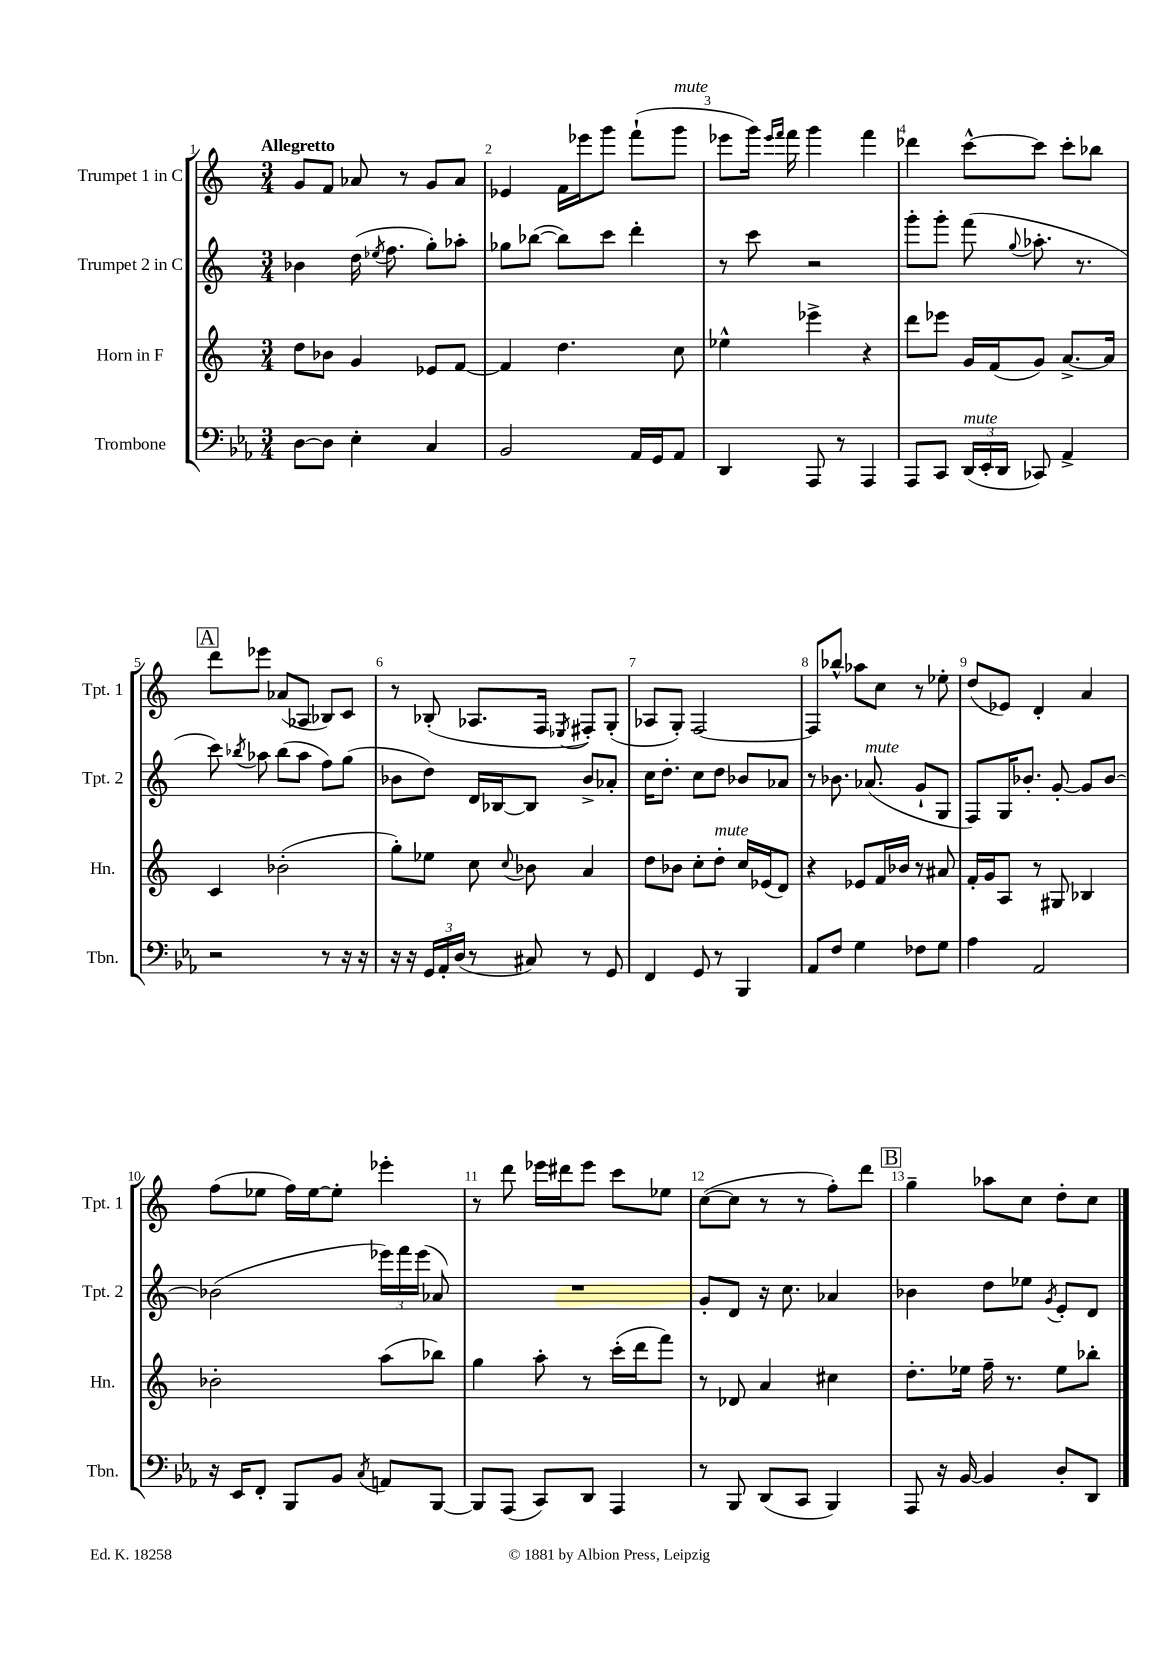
<<
\new StaffGroup <<
\new Staff = "s0" \with { instrumentName = "Trumpet 1 in C" shortInstrumentName = "Tpt. 1" } {
    \clef treble \key c \major \numericTimeSignature \time 3/4 \tempo "Allegretto"
    \autoBeamOff g'8[ f'8] aes'8 r8 g'8[ aes'8] |
    ees'4 f'16[ ees'''16 g'''8] f'''8[-!( g'''8]^\markup { \italic "mute" } |
    ees'''8[ g'''16]) \grace { ees'''16[ f'''16] } f'''16 g'''4 f'''4 |
    des'''4 c'''8[~-^ c'''8] c'''8[-. bes''8] |
    \mark \markup { \box "A" } d'''8[ ees'''8] aes'8[( aes8] bes8[) c'8] |
    r8 bes8-.( aes8.[ f16] \acciaccatura { ees8 } fis8[-.) g8]-.( |
    aes8[ g8]-.) f2~ |
    f8[ bes''8]-^ aes''8[ c''8] r8 ees''8-. |
    d''8[( ees'8]) d'4-. a'4 |
    f''8[( ees''8] f''16[) ees''16~ ees''8]-. ees'''4-. |
    r8 d'''8 ees'''16[ dis'''16 ees'''8] c'''8[ ees''8] |
    c''8[~( c''8] r8 r8 f''8[-.) d'''8] |
    \mark \markup { \box "B" } g''4-- aes''8[ c''8] d''8[-. c''8] \bar "|." |
}
\new Staff = "s1" \with { instrumentName = "Trumpet 2 in C" shortInstrumentName = "Tpt. 2" } {
    \clef treble \key c \major \numericTimeSignature \time 3/4
    \autoBeamOff bes'4 d''16( \acciaccatura { ees''8 } f''8. g''8[-.) aes''8]-. |
    ges''8[ bes''8]~( bes''8[) c'''8] d'''4-. |
    r8 c'''8 r2 |
    g'''8[-. g'''8]-. f'''8( \appoggiatura { g''8 } aes''8.-. r8. |
    \mark \markup { \box "A" } c'''8) \acciaccatura { bes''8 } aes''8 bes''8[( aes''8] f''8[) g''8]( |
    bes'8[ d''8]) d'16[ bes16~ bes8] bes'8[-> aes'8]-. |
    c''16[ d''8.]-. c''8[ d''8] bes'8[ aes'8] |
    r8 bes'8. aes'8.^\markup { \italic "mute" }( g'8[-! g8] |
    f8[) g16 bes'8.]-. g'8~-. g'8[ bes'8]~ |
    bes'2( \tuplet 3/2 { ees'''16[) f'''16 ees'''16]( } aes'8) |
    R2. |
    g'8[-. d'8] r16 c''8. aes'4 |
    \mark \markup { \box "B" } bes'4 d''8[ ees''8] \acciaccatura { g'8 } e'8[-. d'8] \bar "|." |
}
\new Staff = "s2" \with { instrumentName = "Horn in F" shortInstrumentName = "Hn." } {
    \clef treble \key c \major \numericTimeSignature \time 3/4
    \autoBeamOff d''8[ bes'8] g'4 ees'8[ f'8]~ |
    f'4 d''4. c''8 |
    ees''4-^ ees'''4-> r4 |
    d'''8[ ees'''8] g'16[ f'16( g'8]) a'8.[~-> a'16] |
    \mark \markup { \box "A" } c'4 bes'2-.( |
    g''8[-.) ees''8] c''8 \appoggiatura { c''8 } bes'8 a'4 |
    d''8[ bes'8] c''8[-. d''8]-.^\markup { \italic "mute" } c''16[ ees'16( d'8]) |
    r4 ees'8[ f'16 bes'16] r8 ais'8 |
    f'16[-. g'16 a8] r8 gis8 bes4 |
    bes'2-. a''8[( bes''8]) |
    g''4 a''8-. r8 c'''16[-.( d'''16 f'''8]) |
    r8 des'8 a'4 cis''4 |
    \mark \markup { \box "B" } d''8.[-. ees''16] f''16-- r8. ees''8[ bes''8]-. \bar "|." |
}
\new Staff = "s3" \with { instrumentName = "Trombone" shortInstrumentName = "Tbn." } {
    \clef bass \key ees \major \numericTimeSignature \time 3/4
    \autoBeamOff d8[~ d8] ees4-. c4 |
    bes,2 aes,16[ g,16 aes,8] |
    d,4 aes,,8 r8 aes,,4 |
    aes,,8[ c,8] \tuplet 3/2 { d,16[^\markup { \italic "mute" }( ees,16-. d,16] } ces,8) aes,4-> |
    \mark \markup { \box "A" } r2 r8 r16 r16 |
    r16 r16 \tuplet 3/2 { g,16[ aes,16-. d16]( } r8 cis8) r8 g,8 |
    f,4 g,8 r8 bes,,4 |
    aes,8[ f8] g4 fes8[ g8] |
    aes4 aes,2 |
    r16 ees,16[ f,8]-. bes,,8[ bes,8] \acciaccatura { c8 } a,8[ bes,,8]~ |
    bes,,8[ aes,,8]( c,8[) d,8] aes,,4 |
    r8 bes,,8 d,8[( c,8] bes,,4) |
    \mark \markup { \box "B" } aes,,8 r16 bes,16~ bes,4 d8[-. d,8] \bar "|." |
}
>>
>>
\layout { \context { \Score \override BarNumber.break-visibility = ##(#f #t #t) barNumberVisibility = #all-bar-numbers-visible } }
